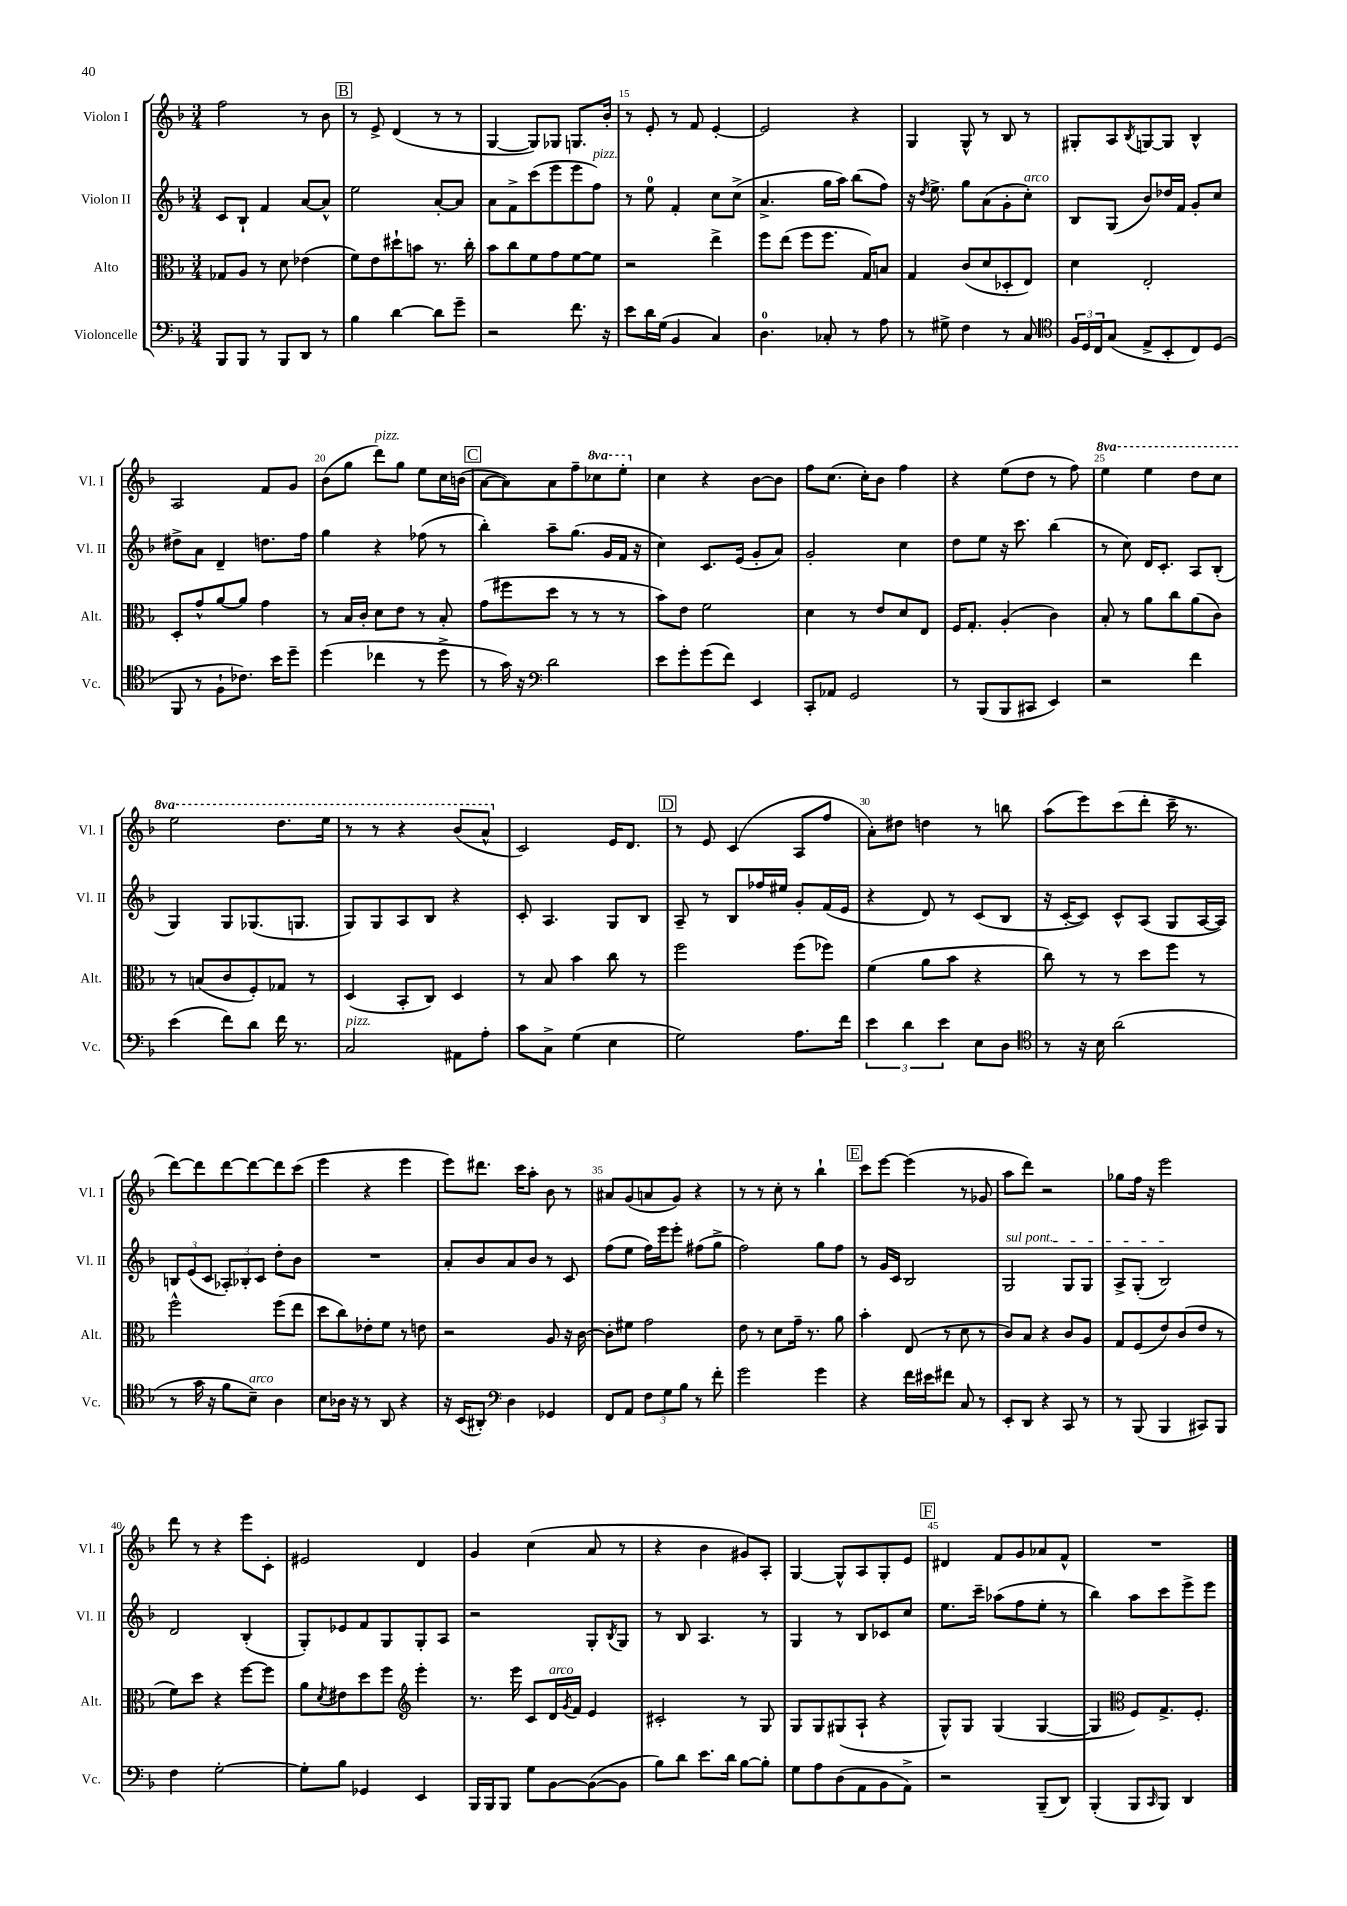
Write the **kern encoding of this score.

**kern	**kern	**kern	**kern
*staff4	*staff3	*staff2	*staff1
*clefF4	*clefC3	*clefG2	*clefG2
*k[b-]	*k[b-]	*k[b-]	*k[b-]
*M3/4	*M3/4	*M3/4	*M3/4
8BBB-/L	8G-/L	8c/L	2ff\
8BBB-/J	8A/J	8B-`/J	.
8r	8r	4f/	.
8BBB-/L	8d\	.	.
8DD/J	(4e-\	[8a/L	8r
8r	.	8a^^/]J	8b-\
=	=	=	=
4B-\	8f\L)	2ee\	8r
.	8e\	.	8e^/
[4d\	8dd#`\	.	(4d/
.	8b\J	.	.
8d\]L	8.r	[8a'/L	8r
8g~\J	.	8a/]J	8r
.	16cc'\	.	.
=	=	=	=
2r	8b-\L	8a\L	[4G/
.	8cc\	8f^\	.
.	8f\	(8ccc\	8G/]L)
.	8g\	8eee\	8G-/J
8.f\	[8f\	8eee\	8.G/L
.	8f\]J	8ff\J)	.
16r	.	.	16b-'/Jk
=	=	=	=
8e\L	2r	8r	8r
16d\L	.	8ee\	8e'/
(16G\JJ	.	.	.
4BB-/	.	4f'/	8r
.	.	.	8f/
4C/)	4ee^\	8cc\L	[4e'/
.	.	(8cc^\J	.
=	=	=	=
4.D\	8ff\L	4.a^/	2e/]
.	(8ee\J	.	.
.	8ff\L	.	.
8C-'/	8.ff\J	16gg\LL	.
.	.	16aa\JJ)	.
8r	.	(8bb-\L	4r
.	16G/LK)	.	.
8A\	8B/J	8ff\J)	.
=	=	=	=
8r	4G/	16r	4G/
.	.	8qdd/	.
.	.	8.ee^\	.
8G#^\	.	.	.
4F\	(8c/L	8gg\L	8G^^/
.	8d/	(8a\	8r
8r	8D-'/	8g'\	8B-/
8C/	8E/J)	8cc'\J)	8r
=	=	=	=
*clefC4	*	*	*
24F/LL	4d\	8B-/L	8G#'/L
24D/	.	.	.
24C/J	.	.	.
(8G/J	.	(8G/J	8A/
.	.	.	8qB-/
8E^/L	2E'/	8b-/L)	[8G/
8BB-'/	.	16dd-/L	8G/]J
.	.	16f/JJ	.
8C/)	.	8g'/L	4B-^^/
(8D/J	.	8cc/J	.
=	=	=	=
8FF/	8D'/L	8dd#^\L	2A/
8r	8g^^/	8a\J	.
8F`\L	[8a/	4d~/	.
8.c-\J)	8a/]J	.	.
.	4g\	8.dd\L	8f/L
16b-\LK	.	.	.
8dd~\J	.	.	8g/J
.	.	16ff\Jk	.
=	=	=	=
(4dd\	8r	4gg\	(8b-\L
.	16B-/LL	.	8gg\J
.	16c'/JJ	.	.
4cc-\	8d\L	4r	8ddd\L)
.	8e\J	.	8gg\J
8r	8r	(8ff-\	8ee\L
8dd^\	8B-'/	8r	16cc\L
.	.	.	(16b\JJ
=	=	=	=
8r	(8g\L	4bb-'\)	[8a\L
16g\)	8ff#\	.	8a\])
16r	.	.	.
*clefF4	*	*	*
2d\	8dd\J	8aa~\L	8a\
.	8r	(8.gg\J	8ff~\
.	8r	.	8ccc-\
.	.	16g/LL	.
.	8r	16f/JJ	8eee'\J
.	.	16r	.
=	=	=	=
8e\L	8b-\L)	4cc\)	4cc\
8g'\	8e\J	.	.
(8g\	2f\	8.c/L	4r
8f\J)	.	.	.
.	.	(16e/Jk	.
4EE/	.	8g'/L	[8b-\L
.	.	8a/J)	8b-\]J
=	=	=	=
8CC'/L	4d\	2g'/	8ff\L
8AA-/J	.	.	(8.cc\J
2GG/	8r	.	.
.	.	.	16cc'\LK)
.	8e/L	.	8b-\J
.	8d/	4cc\	4ff\
.	8E/J	.	.
=	=	=	=
8r	16F/LK	8dd\L	4r
.	8.G'/J	.	.
(8BBB-/L	.	8ee\J	.
8BBB-/	(4A'/	16r	(8ee\L
.	.	8.ccc\	.
8CC#/J	.	.	8dd\J
4EE/)	4c\)	(4bb-\	8r
.	.	.	8ff\)
=	=	=	=
2r	8B-'/	8r	4eee\
.	8r	8cc\)	.
.	8a\L	16d/LK	4eee\
.	.	8.c'/J	.
.	8cc\	.	.
4f\	(8a\	8A/L	8ddd\L
.	8c\J)	(8B-'/J	8ccc\J
=	=	=	=
(4e\	8r	4G/)	2eee\
.	(8B/L	.	.
8f\L)	8c/	8G/L	.
8d\J	8F'/)	(8.G-/	.
16f\	8G-/J	.	8.ddd\L
8.r	.	8.G/J	.
.	8r	.	.
.	.	.	16eee\Jk
=	=	=	=
2C/	(4D/	8G/L)	8r
.	.	8G/	8r
.	8BB-'/L	8A/	4r
.	8C/J)	8B-/J	.
8AA#\L	4D/	4r	(8bb-/L
8A'\J	.	.	8aa^^/J
=	=	=	=
8c\L	8r	8c'/	2c/)
8C^\J	8B-/	4.A/	.
(4G\	4b-\	.	.
4E\	8cc\	8G/L	16e/LK
.	.	.	8.d/J
.	8r	8B-/J	.
=	=	=	=
2G\)	2ff\	8A~/	8r
.	.	8r	8e/
.	.	8B-/L	(4c/
.	.	16ff-/L	.
.	.	16ee#/JJ	.
8.A\L	(8ff\L	8g'/L	8A/L
.	8ff-\J)	(16f/L	8ff/J
16f\Jk	.	16e/JJ	.
=	=	=	=
6e\	(4f\	4r	8a'\L)
.	.	.	8dd#\J
6d\	.	.	.
.	8a\L	8d/)	4dd\
6e\	.	.	.
.	8b-\J	8r	.
8E\L	4r	(8c/L	8r
8D\J	.	8B-/J	8bb\
=	=	=	=
*clefC4	*	*	*
8r	8cc\)	16r	(8aa\L
.	.	[16c'/LK	.
16r	8r	8c/]J)	8eee\)
16B-\	.	.	.
(2a\	8r	8c^^/L	(8ccc\
.	8dd\L	(8A/J	8ddd'\J
.	8ff\J	8G/L	16ccc~\
.	.	.	8.r
.	8r	[16A/L	.
.	.	16A/]JJ)	.
=	=	=	=
8r	2ff^^\	12B/L	[8ddd\L)
.	.	(12e/	.
16g\	.	.	8ddd\]
.	.	12c/J	.
16r	.	.	.
8f\L	.	12A-'/L)	[8ddd\
.	.	12B-'/	.
8B-~\J)	.	.	8ddd\_
.	.	12c/J	.
4A\	(8ff\L	8dd'\L	8ddd\]
.	8ee\J	8b-\J	(8ccc\J
=	=	=	=
8B-\L	8dd\L	2.r	4eee\
16A-\Jk	8cc\)	.	.
16r	.	.	.
8r	8e-'\	.	4r
8AA/	8f\J	.	.
4r	8r	.	4eee\
.	8e\	.	.
=	=	=	=
16r	2r	8a'/L	8eee\L)
(16BB-/LK	.	.	.
8AA#'/J)	.	8b-/	8.ddd#\J
*clefF4	*	*	*
4D\	.	8a/	.
.	.	.	16ccc\LK
.	.	8b-/J	8aa'\J
4GG-/	8A/	8r	8b-\
.	16r	8c/	8r
.	[16c\	.	.
=	=	=	=
8FF/L	8c'\]L	(8ff\L	8a#/L
8AA/J	8f#\J	8ee\J	(8g/
12F\L	2g\	16ff\LL)	8a/
.	.	16eee\J	.
12G\	.	.	.
.	.	8eee'\J	8g/J)
12B-\J	.	.	.
8r	.	(8ff#\L	4r
8f'\	.	8gg^\J	.
=	=	=	=
2g\	8e\	2ff\)	8r
.	8r	.	8r
.	8d\L	.	8cc'\
.	16g~\Jk	.	8r
.	8.r	.	.
4g\	.	8gg\L	4bb-`\
.	8a\	8ff\J	.
=	=	=	=
4r	4b-'\	8r	8ccc\L
.	.	16g/LL	[8eee\J
.	.	16c/JJ	.
16f\LL	(8E/	2B-/	(4eee\]
16e#\J	.	.	.
8f#\J	8r	.	.
8C/	8d\	.	8r
8r	8r	.	8g-/
=	=	=	=
8EE'/L	8c/L)	2G/	8aa\L
8DD/J	8B-/J	.	8ddd\J)
4r	4r	.	2r
8CC/	8c/L	8G/L	.
8r	8A/J	8G/J	.
=	=	=	=
8r	8G/L	8A^/L	8gg-\L
(8BBB-/	(8F/	(8G'/J	16ff\Jk
.	.	.	16r
4BBB-/	8e/)	2B-/)	2eee\
.	(8c/	.	.
8CC#/L)	8e/J	.	.
8BBB-/J	8r	.	.
=	=	=	=
4F\	8f\L)	2d/	8ddd\
.	8dd\J	.	8r
[2G'\	4r	.	4r
.	[8ff\L	(4B-'/	8eee\L
.	8ff\]J	.	8c'\J
=	=	=	=
8G'\]L	8a\L	8G'/L)	2e#/
.	8qd/	.	.
8B-\J	8e#\	8e-/	.
4GG-/	8dd\	8f/	.
.	8ff\J	8G/	.
*	*clefG2	*	*
4EE/	4eee'\	8G'/	4d/
.	.	8A/J	.
=	=	=	=
16BBB-/LL	8.r	2r	4g/
16BBB-/J	.	.	.
8BBB-/J	.	.	.
.	16eee\	.	.
8G\L	8c/L	.	(4cc\
[8BB-\	16d/L	.	.
.	8qg/	.	.
.	16f/JJ	.	.
(8BB-\_	4e/	8G'/L	8a/
.	.	8qB-/	.
8BB-\]J	.	8G/J	8r
=	=	=	=
8B-\L)	2c#'/	8r	4r
8d\J	.	8B-/	.
8.e\L	.	4.A/	4b-\
16d\Jk	.	.	.
[8B-\L	8r	.	8g#/L)
8B-'\]J	8G/	8r	8A'/J
=	=	=	=
8G\L	8G/L	4G/	[4G/
8A\	8G/	.	.
(8D\	(8G#/	8r	8G^^/]L
8AA\	8A`/J	8B-/L	8A/
8BB-\	4r	8c-/	8G'/
8AA^\J)	.	8cc/J	8e/J
=	=	=	=
2r	8G^^/L)	8.ee\L	4d#/
.	8G/J	.	.
.	.	16ccc~\Jk	.
.	(4G/	(8aa-\L	8f/L
.	.	8ff\	8g/
(8BBB-~/L	[4G/	8ee'\J	8a-/
8DD/J)	.	8r	8f^^/J
=	=	=	=
(4BBB-'/	4G/]	4bb-\)	2.r
*	*clefC3	*	*
8BBB-/L	8F/L)	8aa\L	.
16qqCC/	.	.	.
8BBB-/J)	8.G^/	8ccc\	.
4DD/	.	8eee^\	.
.	8.F'/J	.	.
.	.	8eee\J	.
==	==	==	==
*-	*-	*-	*-
